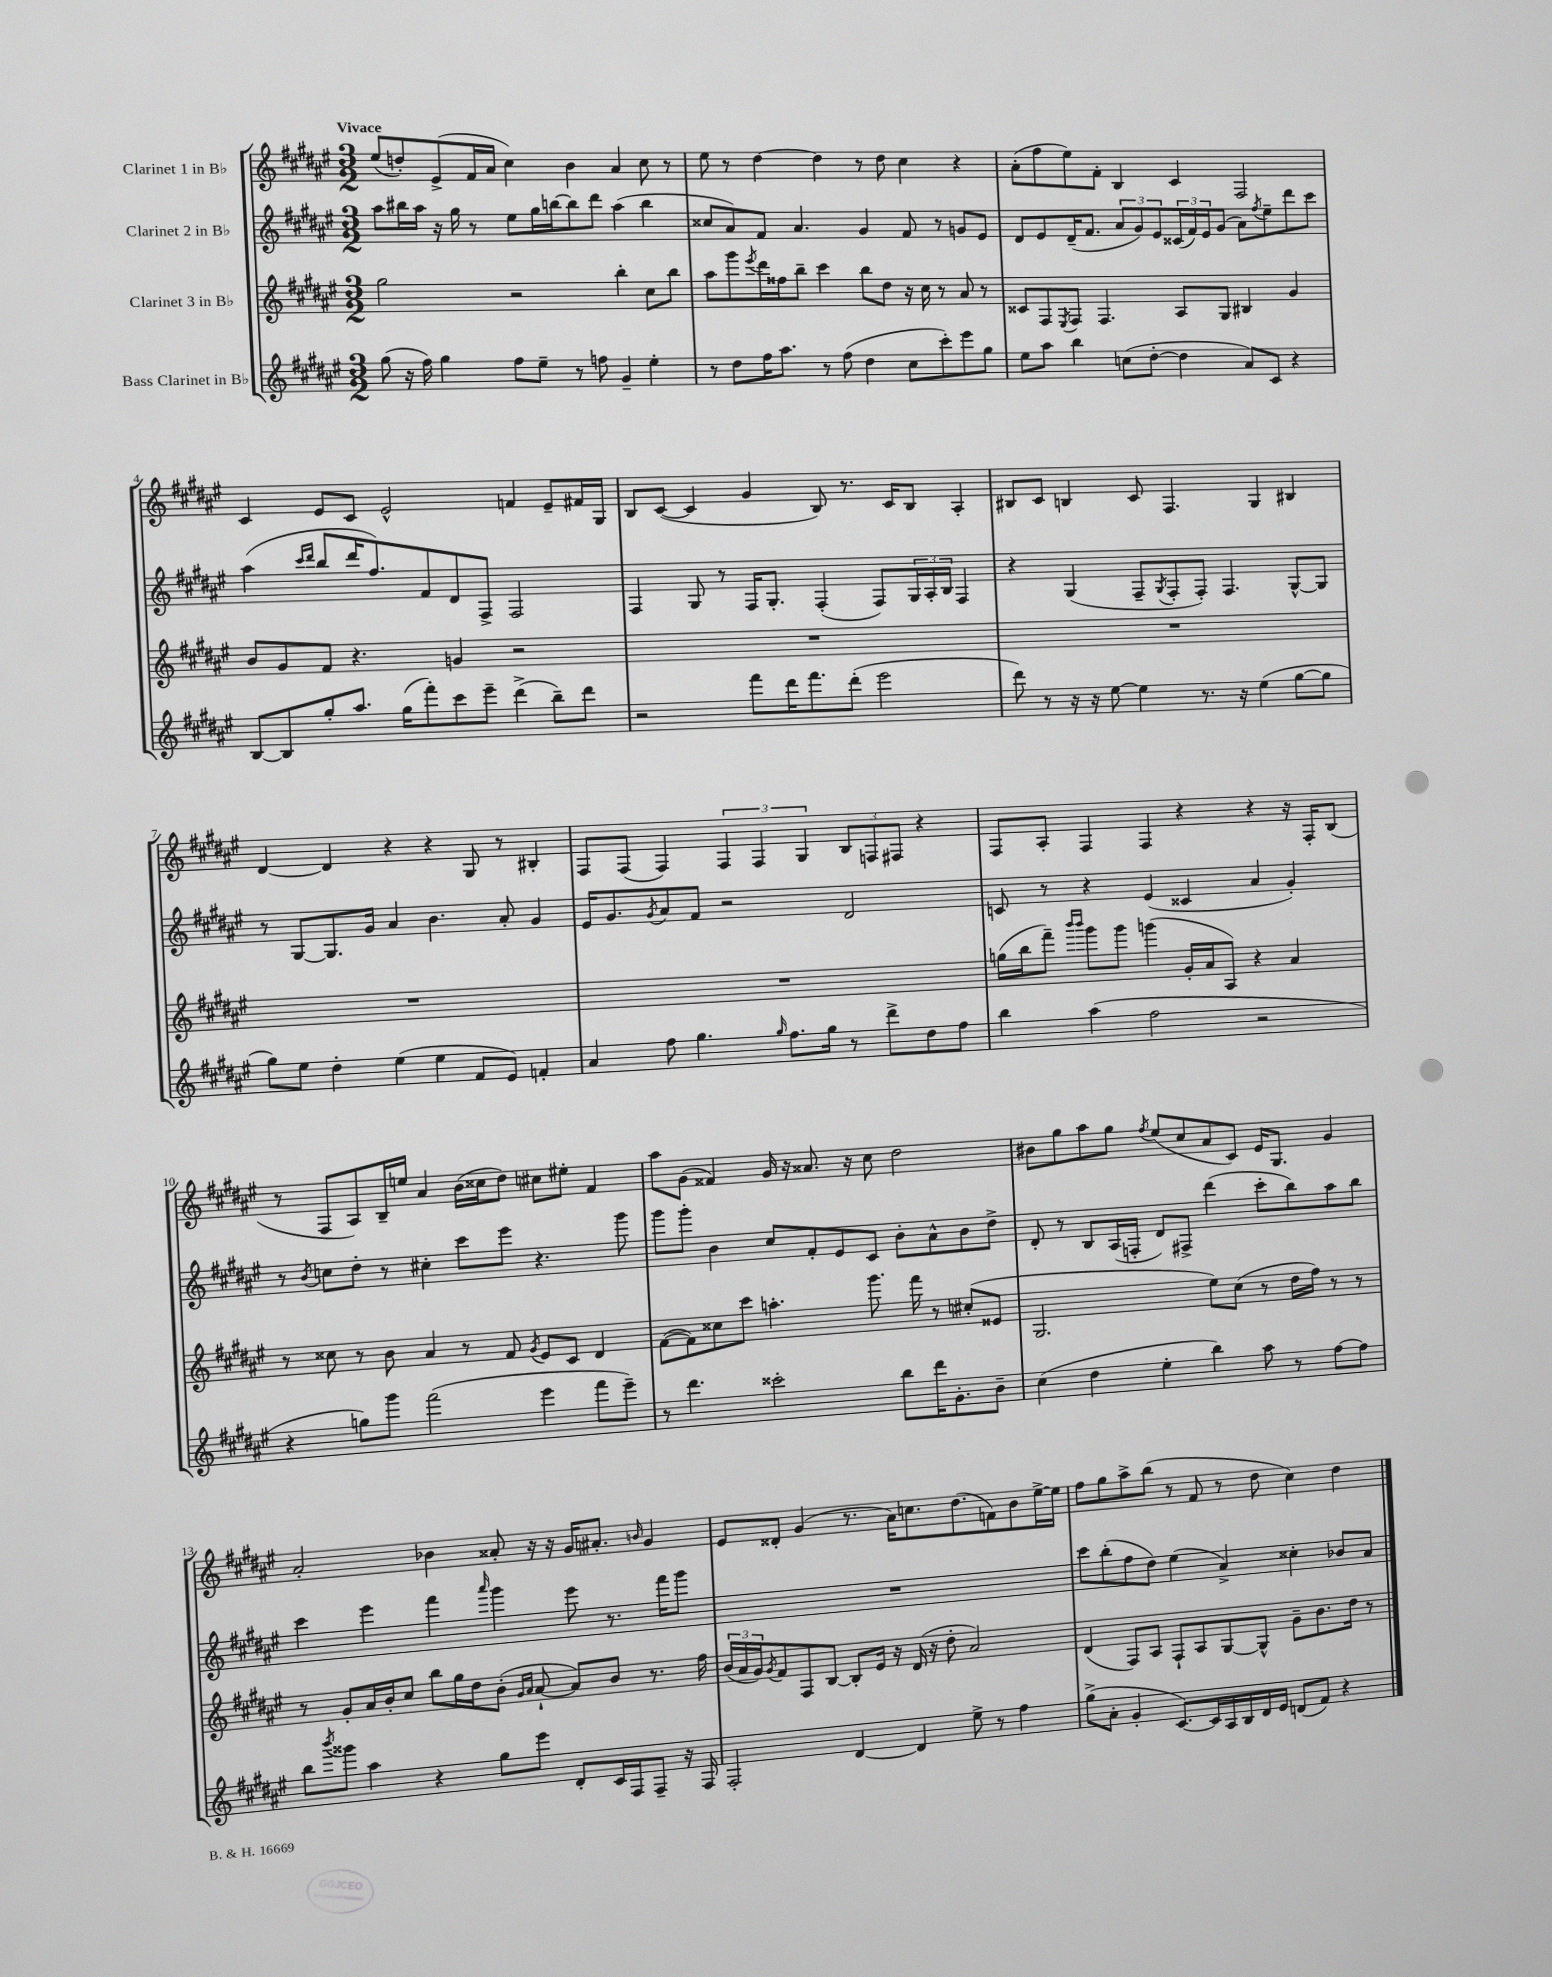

**kern	**kern	**kern	**kern
*part4	*part3	*part2	*part1
*staff4	*staff3	*staff2	*staff1
*I"Bass Clarinet in B♭	*I"Clarinet 3 in B♭	*I"Clarinet 2 in B♭	*I"Clarinet 1 in B♭
*clefG2	*clefG2	*clefG2	*clefG2
*k[f#c#g#d#a#e#]	*k[f#c#g#d#a#e#]	*k[f#c#g#d#a#e#]	*k[f#c#g#d#a#e#]
*M3/2	*M3/2	*M3/2	*M3/2
=1	=1	=1	=1
!	!	!	!LO:TX:a:B:t=Vivace
(8gg#\	2gg#\	8aa#\L	(8ee#/L
16r	.	16bb#X\L	8ddn'/)
16ff#\)	.	16aa#\JJ	.
4gg#\	.	16r	(8e#^/
.	.	16gg#\	.
.	.	8r	16f#/L
.	.	.	16a#/JJ
8ff#\L	2r	8ee#\L	4cc#\)
8ee#~\J	.	16gg#\L	.
.	.	[16bbn\J	.
8r	.	8bb\]	4b\
8ffn\	.	8ddd#\J	.
4g#~/	4bb'\	(4aa#\	4a#/
4ee#'\	8cc#\L	4bb\	8cc#\
.	8bb\J	.	8r
=2	=2	=2	=2
8r	8aa#\L	8cc##X/L	8ee#\
8dd#\L	8ggg#\	8a#/)	8r
.	8qeee#/	.	.
16ff#\K	16ddd#\L	8f#/J	[4dd#\
8.aa#\J	16ff##X\J	.	.
.	8bb~\J	4.a#/	.
8r	4ccc#\	.	4dd#\]
(8ff#\	.	.	.
4dd#\	8bb\L	4g#/	8r
.	8dd#\J	.	8dd#\
8cc#\L	16r	8f#/	4cc#\
.	16cc#\	.	.
8ccc#'\)	8r	8r	.
8eee#\	8a#/	8gn/L	4r
8gg#\J	8r	8e#/J	.
=3	=3	=3	=3
8ee#\L	8c##X/L	8d#/L	(8a#'\L
8aa#\J	8F#/	8e#/	8ff#\
.	8qE#/	.	.
4bb\	8F#/J	(16d#~/K	8ee#\)
.	.	8.f#/J	.
.	4.F#/	.	8f#'\J
(8ccn\L	.	12a#/L	4B/
.	.	12g#/)	.
[8dd#'\J	.	.	.
.	.	12e#/	.
4dd#\]	8A#/L	(24c##X/L	4c#/
.	.	24f#/)	.
.	.	24e#/J	.
.	8G#/J	(8g#/J	.
8a#/L)	4B#X/	8a#\L)	2F#/
.	.	8qff#/	.
8c#/J	.	8ee#~\	.
4r	4g#/	8ddd#\	.
.	.	8ccc#\J	.
!!LO:LB:g=z
=4	=4	=4	=4
[8B/L	8b/L	(4aa#\	4c#/
8B/]	8g#/	.	.
.	.	16qqccc#/LL	.
.	.	16qqddd#/JJ	.
8gg#'/	8f#/J	8bb/L	8e#/L
8.aa#/J	4.r	16ddd#/K	8c#/J
.	.	8.ff#/)	.
.	.	.	2e#^^/
(16gg#\KL	.	.	.
8fff#'\)	.	8f#/	.
8ccc#\	4gn/	8d#/	.
8eee#~\J	.	8F#^/J	.
(4ddd#^\	2r	2F#/	4fn/
8bb~\L)	.	.	8e#~/L
8ddd#\J	.	.	16f#X/L
.	.	.	16G#/JJ
=5	=5	=5	=5
2r	1.r	4F#/	8B/L
.	.	.	([8c#/J
.	.	8G#/	4c#/]
.	.	8r	.
8fff#\L	.	16F#/KL	4g#/
.	.	8.G#'/J	.
16ddd#\K	.	.	.
8.fff#\	.	.	.
.	.	(4F#'/	8B/)
(8ddd#'\J	.	.	8.r
2eee#\	.	8F#/L)	.
.	.	.	16c#/KL
.	.	24G#/L	8B/J
.	.	24A#'/	.
.	.	24B/JJ	.
.	.	4F#/	4A#'/
=6	=6	=6	=6
8ddd#\)	1.r	4r	8B#X/L
8r	.	.	8c#/J
16r	.	(4G#/	4Bn/
16r	.	.	.
[8ee#\	.	.	.
4ee#\]	.	8F#~/L	8c#/
.	.	8qG#/	.
.	.	8F#'/	4.F#/
8.r	.	8F#'/J)	.
.	.	4.F#/	.
16r	.	.	.
(4ee#\	.	.	4G#/
[8gg#\L	.	[8G#^^/L	4B#X/
8gg#\J]	.	8G#/J]	.
!!LO:LB:g=z
=7	=7	=7	=7
8gg#\L)	1.r	8r	[4d#/
8ee#\J	.	[8G#/L	.
4dd#'\	.	8.G#/]	4d#/]
.	.	16g#/Jk	.
(4ee#\	.	4a#/	4r
4ee#\	.	4.b\	4r
8f#/L	.	.	8G#/
8e#/J)	.	8a#'/	8r
4fn'/	.	4g#/	4B#X'/
=8	=8	=8	=8
4a#/	1.r	16e#/KL	8F#/L
.	.	8.g#/	.
.	.	.	(8F#/J
.	.	8qg#/	.
8ff#\	.	8a#/	4F#/)
4.gg#\	.	8f#/J	.
.	.	2r	6F#/
.	.	.	6F#/
16qqgg#/	.	.	.
8.ff#\L	.	.	.
.	.	.	6G#/
16gg#\Jk	.	.	.
8r	.	2d#/	12B/L
.	.	.	12Fn/
8ddd#^\L	.	.	.
.	.	.	12F#X/J
8dd#\	.	.	4r
8ff#\J	.	.	.
=9	=9	=9	=9
4bb\	(16ggn\LL	8cn/	8F#/L
.	16bb\J	.	.
.	8fff#~\J)	8r	8A#'/J
.	16qqbbb/LL	.	.
.	16qqbbb/JJ	.	.
(4aa#\	8ggg#\L	4r	4F#/
.	8ggg#\J	.	.
2ff#\	(4gggn\	(4e#/	4F#/
.	16g#'/LL	4c##X/	4r
.	16a#/J	.	.
.	8A#/J)	.	.
2r	4r	4a#/	4r
.	4a#/	4g#'/)	16r
.	.	.	16F#'/KL
.	.	.	(8B/J
!!LO:LB:g=z
=10	=10	=10	=10
4r	8r	8r	8r
.	.	8qb/	.
.	8cc##X\	8ccn\L	8F#/L
8ggn\L)	8r	8dd#'\J	8A#/)
8ggg#\J	8b\	8r	16B~/L
.	.	.	16een/JJ
(2fff#\	4a#/	4cc#X'\	4a#/
.	8r	8ccc#\L	(16b\LL
.	.	.	16cc##X\J
.	8f#/	8eee#\J	8dd#\J)
.	8qg#/	.	.
4eee#\	8e#/L	4.r	8cc#X\L
.	8c#/J	.	8ee#X'\J
8fff#\L	4d#/	.	4f#/
8eee#~\J)	.	8ggg#\	.
=11	=11	=11	=11
8r	([8f#\L	8ggg#\L	8aa#\L
4.ddd#\	8f#\])	8ggg#'\J	(8g#\J
.	8cc##X\	4b\	4f##X/)
.	8ccc#\J	.	.
2ccc##X'\	4.aan'\	8cc#/L	16g#/
.	.	.	16r
.	.	8f#'/	8.a##X/
.	.	8e#/	.
.	.	.	16r
.	8.ggg#\	8c#/J	8cc#\
8bb\L	.	8b'\L	2dd#\
.	16fff#\	.	.
16ddd#\K	8r	8a#^^\	.
8.g#'\	.	.	.
.	(8cc#X'/L	8b\	.
8b~\J	8e##X/J	8dd#^\J	.
=12	=12	=12	=12
(4cc#\	2.G#/	8d#'/	8b#X\L
.	.	8r	8gg#\
4dd#\	.	8B/L	8aa#\
.	.	(16A#/L	8gg#\J
.	.	16Fn'/JJ	.
.	.	.	8qff#/
4ee#'\	.	8d#/L)	(8ee#/L
.	.	8F#X^/J	8cc#/
4bb\)	8ee#\L)	(4ddd#\	8a#/
.	(8cc#\J	.	8c#/J)
8aa#\	8r	8ccc#'\L	16e#/KL
.	.	.	8.G#/J
8r	16dd#\LL	8bb\)	.
.	16ff#\JJ)	.	.
[8ff#\L	8r	8aa#\	4g#/
8ff#\J]	8r	8bb\J	.
!!LO:LB:g=z
=13	=13	=13	=13
8bb\L	8r	4ccc#\	2a#'/
8qbbb/	.	.	.
8ggg##X\J	8g#'/L	.	.
4aa#\	16a#/L	4eee#\	.
.	16b'/J	.	.
.	8cc#/J	.	.
4r	8bb\L	4fff#\	4b-X\
.	16gg#\L	.	.
.	16dd#\J	.	.
.	.	16qqaaa#/	.
8gg#\L	(8b'\J	4ggg#\	8a##X'/
.	16qqg#/LL	.	.
.	16qqa#/JJ	.	.
8eee#\J	[8a#`/	.	16r
.	.	.	16r
8d#'/L	8a#/L])	8eee#\	16g#/KL
.	.	.	8.a#X'/J
16c#/L	8b/J	8.r	.
16F#/J	.	.	.
.	.	.	16qqbn/
8F#~/J	8.r	.	4g#/
.	.	16fff#\KL	.
16r	.	8ggg#\J	.
16F#/	16ff#\	.	.
=14	=14	=14	=14
2F#'/	(24b/LL	1.r	8e#/L
.	24a#/	.	.
.	24g#/J)	.	.
.	8qg#/	.	.
.	8f#/	.	8d##X'/J
.	8F#/	.	(4g#/
.	[8B/J	.	.
[4d#/	8B'/L]	.	8.r
.	16e#/Jk	.	.
.	16r	.	16a#\KL)
4d#/]	(16d#/	.	8.ccn\
.	16r	.	.
.	8dd#'\	.	.
.	.	.	(8.dd#\
8ee#^\	2a#/)	.	.
8r	.	.	8fn\)
4ff#\	.	.	8b\
.	.	.	[16ee#^\L
.	.	.	16ee#\JJ]
=15	=15	=15	=15
(8gg#^\L	(4d#/	8ccc#\L	8ff#\L
8a#'\J	.	(8bb'\	8gg#\
4g#'/	8F#/L)	8ff#\	8aa#^\
.	8A#/J	8dd#\J)	(8bb\J
[8.c#/L)	8F#`/L	(4ee#\	8r
.	8A#/	.	8f#/
16c#/L]	.	.	.
16A#/	[8G#/	4a#^/)	8r
16B/	.	.	.
16d#/	8G#^^/J]	.	8dd#\
16e#/JJ	.	.	.
(8dn/L	8g#~\L	4cc##X'\	4cc#\)
8f#/J)	8.b\	.	.
4r	.	8b-X/L	4dd#\
.	16dd#\Jk	.	.
.	8r	8a#/J	.
==	==	==	==
*-	*-	*-	*-
